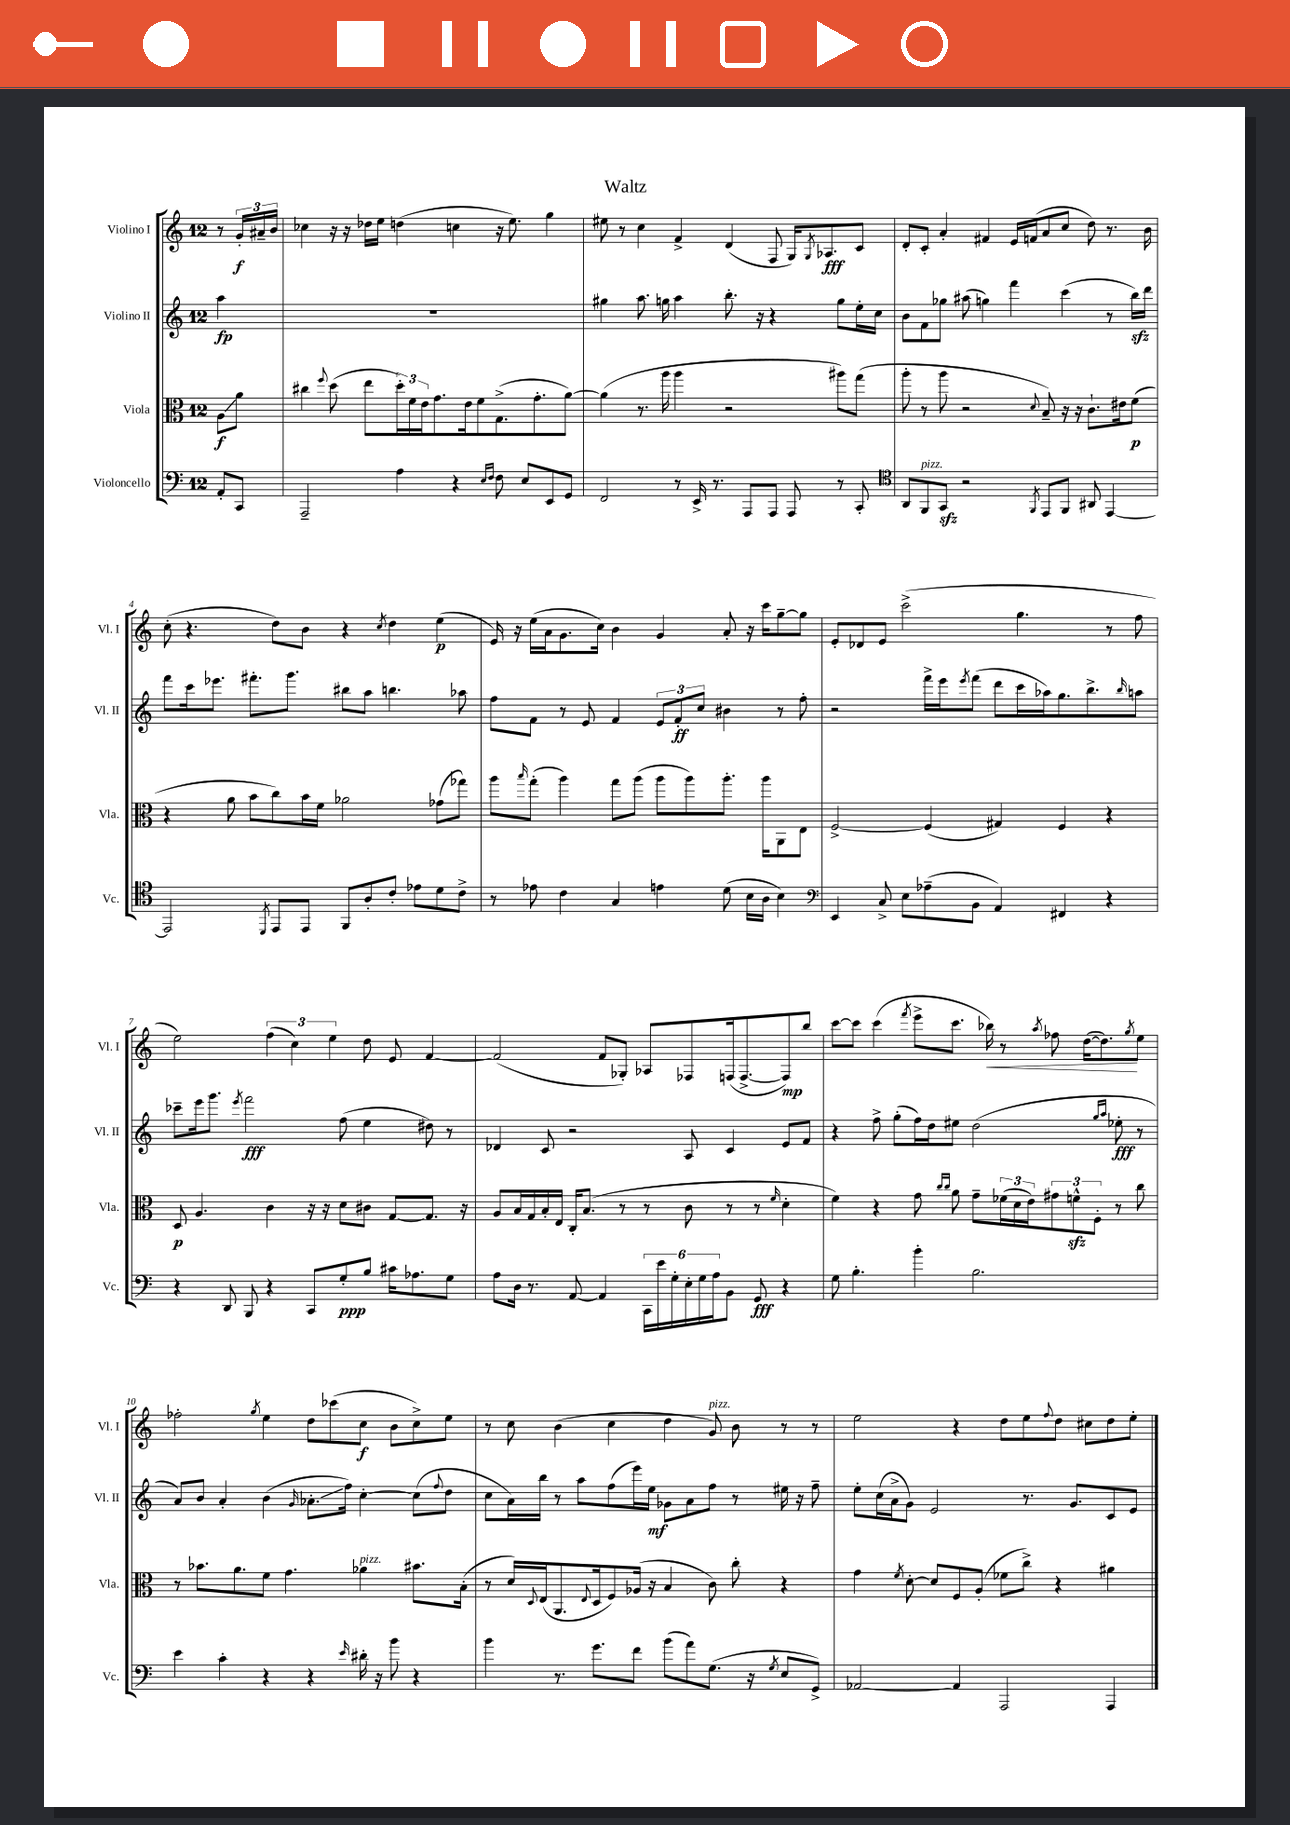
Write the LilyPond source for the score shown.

\header { title = "Waltz" }
<<
\new StaffGroup <<
\new Staff = "s0" \with { instrumentName = "Violino I" shortInstrumentName = "Vl. I" } {
    \clef treble \key c \major \once \override Staff.TimeSignature.style = #'single-digit \time 12/8 \partial 4
    r8 \tuplet 3/2 { g'16-.\f ais'16-- b'16 } |
    ces''4 r16 r16 des''16 e''16 d''4( c''4 r16 e''8.) g''4 |
    eis''8 r8 c''4 f'4-> d'4( f8 g16) \acciaccatura { g8 } aes8.\fff c'8 |
    d'8-. c'8-. a'4-. fis'4 e'16 f'16( a'8 c''8 d''8) r8. b'16 |
    c''8-.( r4. d''8) b'8 r4 \acciaccatura { c''8 } d''4 e''4\p( |
    e'16) r16 e''16( a'16 g'8. c''16) b'4 g'4 a'8-. r16 c'''16 g''8~-- g''8 |
    e'8-. des'8 e'8 c'''2->( g''4. r8 f''8 |
    e''2) \tuplet 3/2 { f''4( c''4) e''4 } d''8 e'8 f'4~ |
    f'2( f'8 ges8-.) aes8 fes8 f16( f8.~-> f8\mp) b''8 |
    c'''8~ c'''8 c'''4( \acciaccatura { f'''8 } e'''8-> c'''8. bes''16\<) r8 \acciaccatura { a''8 } fes''8 d''16~( d''8.\!) \acciaccatura { g''8 } e''8 |
    fes''2-. \acciaccatura { g''8 } e''4 d''8 ces'''8( c''8\f b'8 c''8->) e''8 |
    r8 c''8 b'4( c''4 d''4 g'8^\markup { \italic "pizz." }) b'8 r8 r8 |
    e''2 r4 d''8 e''8 \appoggiatura { f''8 } d''8 cis''8 d''8 e''8-. \bar "|." |
}
\new Staff = "s1" \with { instrumentName = "Violino II" shortInstrumentName = "Vl. II" } {
    \clef treble \key c \major \once \override Staff.TimeSignature.style = #'single-digit \time 12/8 \partial 4
    a''4\fp |
    R1. |
    gis''4 a''8. g''16 a''4 b''8.-. r16 r4 g''8 e''16-. c''16 |
    b'8 f'8 ges''8 ais''8( g''4) f'''4 c'''4( r8 b''16\sfz) d'''16 |
    f'''8 c'''16 ees'''8. fis'''8.-. g'''8. bis''8 a''8 b''4. aes''8 |
    f''8 f'8 r8 e'8 f'4 \tuplet 3/2 { e'8 f'8-.\ff c''8 } bis'4 r8 f''8-. |
    r2 f'''16-> e'''16 \acciaccatura { e'''8 } f'''8( d'''8 c'''16 aes''16) g''8. b''8.-> \grace { b''16 } a''8 |
    ces'''8-- e'''16 g'''8. \acciaccatura { e'''8 } f'''2\fff f''8( e''4 dis''8) r8 |
    des'4 c'8 r2 a8 c'4 e'8 f'8 |
    r4 f''8-> g''8-.( f''16) d''16 eis''8 d''2( \grace { g''16 a''16 } ees''8-.\fff r8 |
    a'8) b'8 a'4-. b'4( \grace { g'16 } aes'8.-.\glissando f''16) c''4~-. c''8( \appoggiatura { f''8 } d''8 |
    c''8 a'16) b''16 r8 a''8 f''8( e'''16) e''16\mf ges'8 a'8 f''8 r8 eis''16 r16 f''8-- |
    e''8-. c''16( a'16-> g'8) e'2 r8. g'8. c'8 e'8 \bar "|." |
}
\new Staff = "s2" \with { instrumentName = "Viola" shortInstrumentName = "Vla." } {
    \clef alto \key c \major \once \override Staff.TimeSignature.style = #'single-digit \time 12/8 \partial 4
    a8\glissando\f a'8 |
    cis''4 \appoggiatura { f''8 } d''8( e''8 \tuplet 3/2 { d''16-.) f'16 e'16 } g'8. e'16 f'8 g8.->( g'8.-. a'8~) |
    a'4( r8. a''16 a''4 r2 ais''8) g''8( |
    a''8-. r8 a''8 r2 \appoggiatura { d'8 } b8--) r16 r16 c'8.-! eis'16 f'8\p( |
    r4 a'8 b'8 c''8) b'16 f'16 aes'2 ges'8( ges''8) |
    a''8 \grace { b''16 } g''8-.( a''4) g''8 a''8( a''8 a''8) a''8.-. a''16 a,8 e8 |
    f2~-> f4( gis4) f4 r4 |
    d8\p a4. c'4 r16 r16 d'8 cis'8 g8~ g8. r16 |
    a8 b16 g16 b16-. e16 c16-. b8.( r8 r8 c'8 r8 r8 \grace { f'16 } d'4-. |
    f'4) r4 g'8 \grace { c''16 c''16 } a'8 g'8-- \tuplet 3/2 { fes'16( d'16 e'16) } \tuplet 3/2 { gis'8 f'8-^\sfz f8-. } r8 c''8 |
    r8 bes'8. a'8. f'8 g'4. aes'4^\markup { \italic "pizz." } bis'8. b16-.( |
    r8 d'16) \appoggiatura { d8 } e16( a,8. \appoggiatura { e8 } d16 f8) aes16( r16 b4 c'8) c''8-. r4 |
    g'4 \acciaccatura { f'8 } d'8~-. d'8 f8 a8-.( fes'8 c''8->) r4 ais'4 \bar "|." |
}
\new Staff = "s3" \with { instrumentName = "Violoncello" shortInstrumentName = "Vc." } {
    \clef bass \key c \major \once \override Staff.TimeSignature.style = #'single-digit \time 12/8 \partial 4
    a,8-. c,8 |
    a,,2-- a4 r4 \grace { e16 f16 } f8 e8 e,8 g,8 |
    f,2 r8 e,16-> r8. a,,8 a,,8 a,,8 r8 c,8-. |
    \clef tenor a,8 f,8^\markup { \italic "pizz." } g,8\sfz r2 \acciaccatura { f,8 } e,8 f,8 ais,8 e,4~ |
    e,2 \acciaccatura { d,8 } e,8 e,8 f,8 a8-. c'8-. ees'8 d'8 c'8-> |
    r8 ees'8 c'4 g4 e'4 d'8( b16 a16 b4) |
    \clef bass e,4 c8-> e8 aes8--( b,8 a,4) fis,4 r4 |
    r4 d,8 b,,8 r4 c,8 g8-.\ppp b8 cis'16 aes8. g8 |
    a8 d16 r8. a,8~ a,4 \tuplet 6/4 { c,16 e'16 g16-. e16-. g16 a16 } b,8 g,8\fff r4 |
    g8 b4.-. b'4-. b2. |
    e'4 c'4-. r4 r4 \grace { e'16 } dis'16-. r16 b'8 r4 |
    b'4 r8. g'8. f'8 b'8( a'8) g8.( r16 \acciaccatura { g8 } e8 g,8->) |
    aes,2~ aes,4 a,,2 a,,4 \bar "|." |
}
>>
>>
